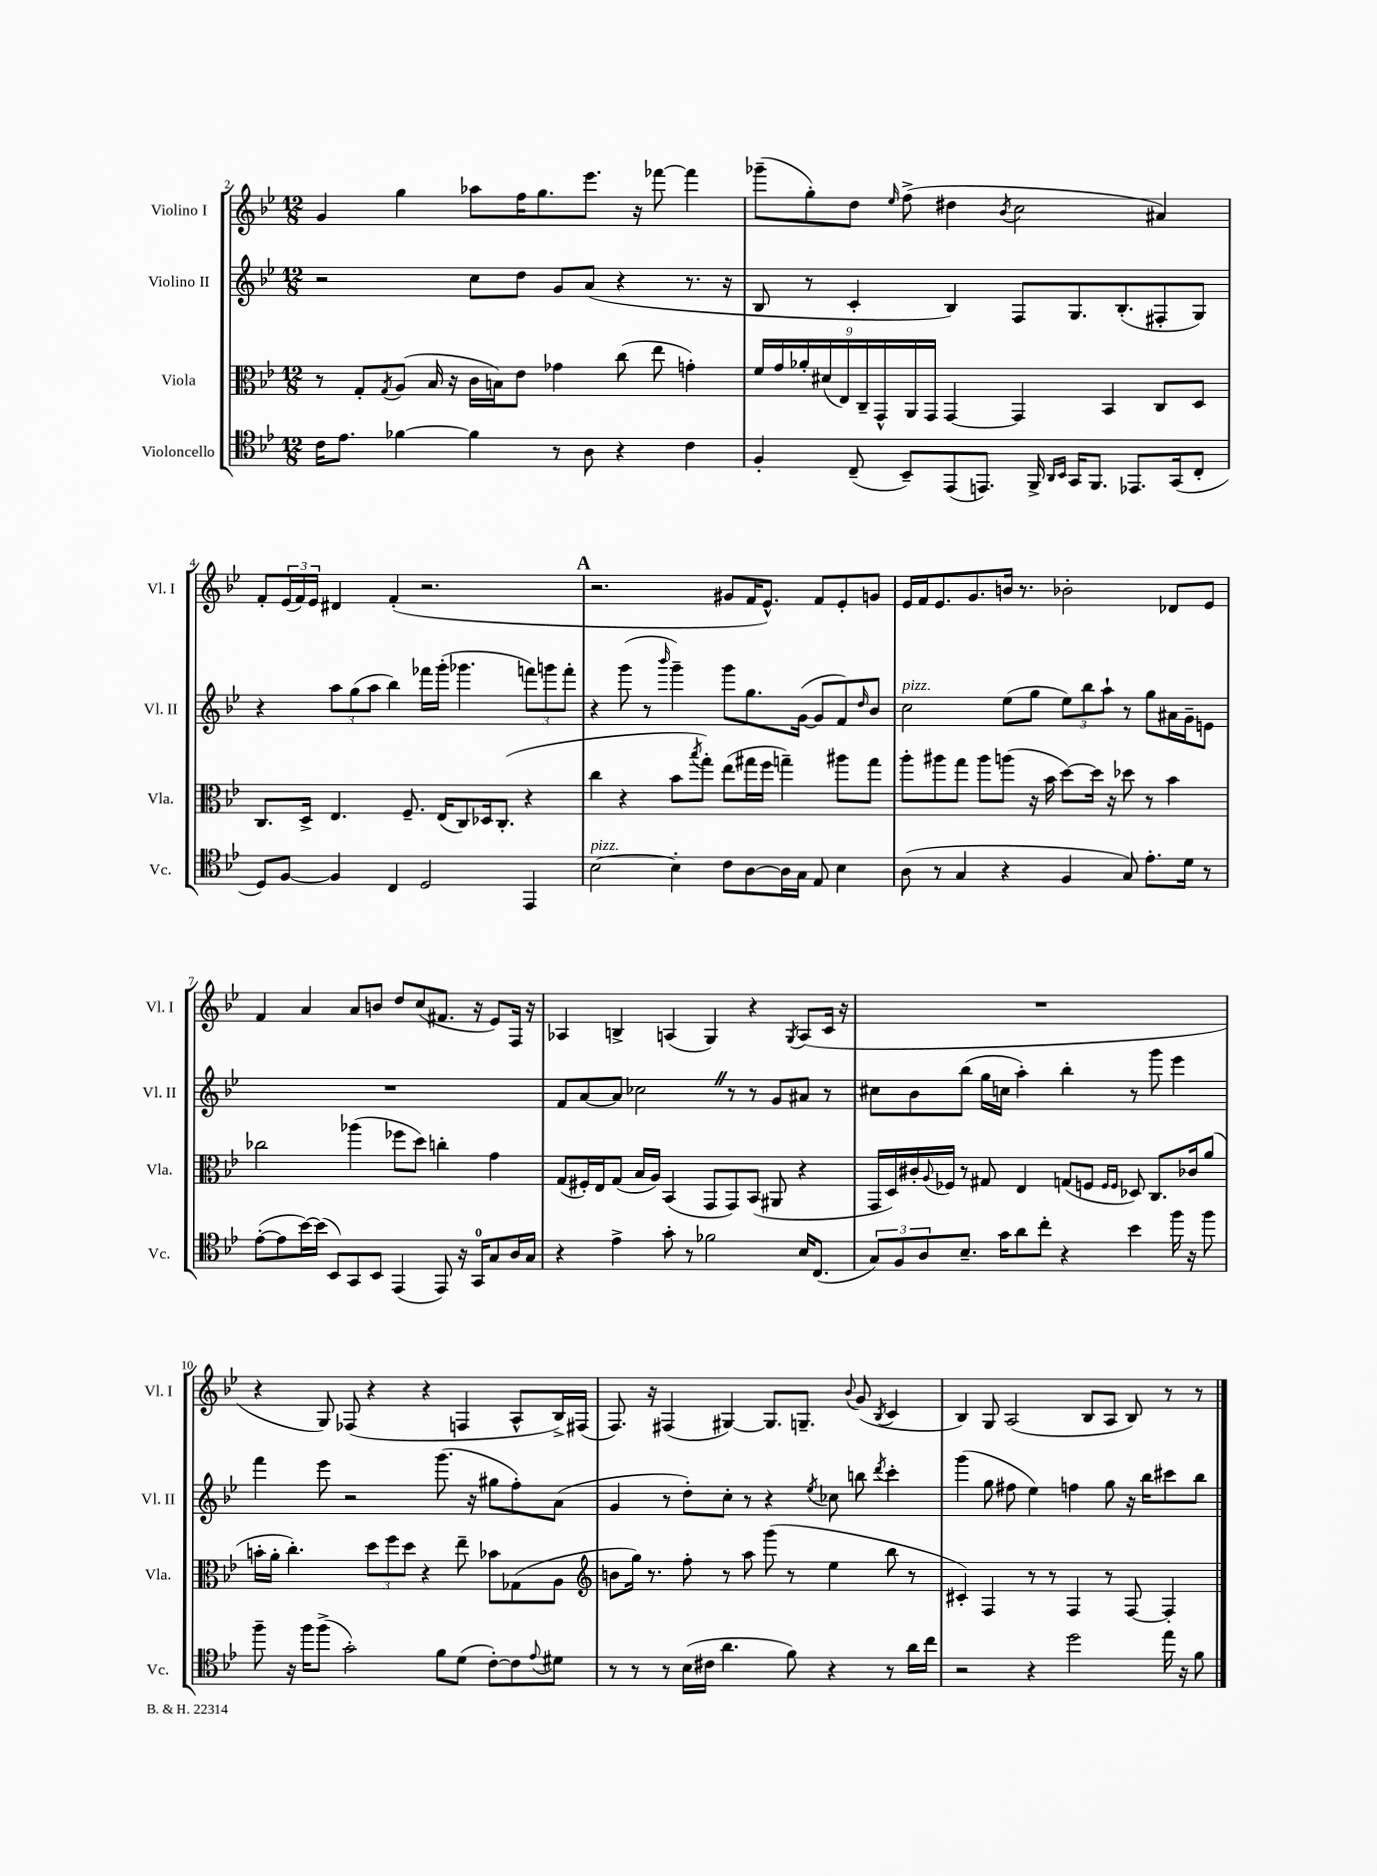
<<
\new StaffGroup <<
\new Staff = "s0" \with { instrumentName = "Violino I" shortInstrumentName = "Vl. I" } {
    \clef treble \key bes \major \numericTimeSignature \time 12/8
    g'4 g''4 aes''8 f''16 g''8. ees'''8. r16 fes'''8~ fes'''4 |
    ges'''8--( g''8-.) d''8 \grace { ees''16 } f''8->( dis''4 \acciaccatura { bes'8 } c''2 ais'4) |
    f'8-. \tuplet 3/2 { ees'16( f'16) ees'16 } dis'4 f'4-.( r2. |
    \mark \markup { \bold "A" } r2. gis'8 f'16 ees'8.-^) f'8 ees'8-. g'8 |
    ees'16 f'16 ees'8. g'8. b'16 r8. bes'2-. des'8 ees'8 |
    f'4 a'4 a'8 b'8 d''8 c''8( fis'8. r16 ees'8) f16 r16 |
    aes4 b4-> a4( g4) r4 \acciaccatura { g8 } a8( c'16 r16 |
    R1. |
    r4 g8) fes8( r4 r4 f4 a8-^ bes16->) fis16( |
    f8.) r16 fis4( gis4~) gis8. g8.-- \appoggiatura { bes'8 } g'8( \acciaccatura { bes8 } c'4 |
    bes4) g8 a2( bes8 a8 bes8) r8 r8 \bar "|." |
}
\new Staff = "s1" \with { instrumentName = "Violino II" shortInstrumentName = "Vl. II" } {
    \clef treble \key bes \major \numericTimeSignature \time 12/8
    r2 c''8 d''8 g'8 a'8( r4 r8. r16 |
    bes8 r8 c'4-. bes4) f8 g8. bes8.-.( fis8-. g8) |
    r4 \tuplet 3/2 { a''8 g''8( a''8 } bes''4) fes'''16 g'''16-.( ges'''4. \tuplet 3/2 { f'''8) g'''8 f'''8-. } |
    \mark \markup { \bold "A" } r4 g'''8( r8 \grace { bes'''16 } g'''4--) g'''8 g''8. g'16~( g'8 f'8) \grace { d''16 } bes'8 |
    c''2^\markup { \italic "pizz." } ees''8( g''8 \tuplet 3/2 { ees''8) bes''8 a''8-! } r8 g''8 ais'16 g'16-- e'8 |
    R1. |
    f'8 a'8~ a'8 ces''2 \once \override BreathingSign.text = \markup { \musicglyph "scripts.caesura.straight" } \breathe r8 r8 g'8 ais'8 r8 |
    cis''8 bes'8 bes''8( g''16 c''16 a''4-.) bes''4-. r8 g'''8 ees'''4 |
    f'''4 ees'''8 r2 g'''8.( r16 gis''8 f''8-.) a'8( |
    g'4 r8 d''8-.) c''8-. r8 r4 \acciaccatura { ees''8 } ces''8 b''8 \acciaccatura { d'''8 } c'''4-. |
    g'''4( g''8 fis''8 ees''4) f''4 g''8 r16 bes''16 cis'''8 bes''8 \bar "|." |
}
\new Staff = "s2" \with { instrumentName = "Viola" shortInstrumentName = "Vla." } {
    \clef alto \key bes \major \numericTimeSignature \time 12/8
    r8 g8-. \acciaccatura { g8 } a8( bes16 r16 c'16 b16) ees'8 ges'4 c''8( ees''8 g'4-.) |
    \tuplet 9/8 { f'16 g'16 aes'16-. dis'16( ees16) c16-- g,16-^ a,16 g,16 } g,4~ g,4 bes,4 c8 d8 |
    c8. d16-> ees4. f8.-- ees16( c8) des16 c8.-.( r4 |
    \mark \markup { \bold "A" } c''4 r4 bes'8 \acciaccatura { bes''8 } g''8-.) ees''8( gis''16 f''16 g''4--) ais''8 g''8 |
    a''8-. ais''8 g''8 ais''8 a''8( r16 bes'16 d''8~) d''16 r16 des''8 r8 bes'4 |
    ces''2 aes''4( fes''8 d''8) c''4-. g'4 |
    g8( fis16-.) ees16 g8( bes16 a16) bes,4( g,8 g,8) bes,8( ais,8 r4 |
    g,16 d16) cis'16-. \appoggiatura { a8 } fes16 r8 gis8 ees4 g8( f8 \grace { f16 f16 } des8) c8. ces'16 a'8( |
    b'16-. a'16-. c''4.-.) \tuplet 3/2 { d''8 f''8 d''8 } r4 ees''8-- bes'8 ges8( a8 |
    \clef treble b'8 g''16) r8. f''8-. r8 a''8 g'''8( r8 ees''4 bes''8 r8 |
    cis'4-.) f4 r8 r8 f4 r8 f8~ f4-. \bar "|." |
}
\new Staff = "s3" \with { instrumentName = "Violoncello" shortInstrumentName = "Vc." } {
    \clef tenor \key bes \major \numericTimeSignature \time 12/8
    c'16 ees'8. fes'4~ fes'4 r8 a8 r4 c'4 |
    f4-. c8--( bes,8--) ees,8( e,8.) f,16-> \grace { a,16 bes,16 } g,16 f,8. ees,8. g,16( c8-. |
    d8) f8~ f4 c4 d2 ees,4 |
    \mark \markup { \bold "A" } bes2~^\markup { \italic "pizz." } bes4-. c'8 a8~ a16 g16 ees8 bes4 |
    a8( r8 g4 r4 f4 g8) ees'8.-. d'16 r8 |
    ees'8~-.( ees'8 bes'16~) bes'16( bes,8) g,8 bes,8 ees,4( ees,8) r16 g,16-0 g8 a16 g16 |
    r4 ees'4-> g'8-. r8 fes'2 bes16 c8.( |
    \tuplet 3/2 { g8) f8 a8 } bes8.-- g'16 a'8 c''8-. r4 bes'4 f''16 r16 f''8 |
    f''8-- r16 f''16 f''8->( g'2-.) f'8 d'8( c'8~-.) c'8 \appoggiatura { ees'8 } dis'8 |
    r8 r8 r8 bes16( cis'16 a'4. f'8) r4 r8 a'16 c''16 |
    r2 r4 d''2 ees''16 r16 f'8 \bar "|." |
}
>>
>>
\layout { \context { \Score currentBarNumber = #2 } }
